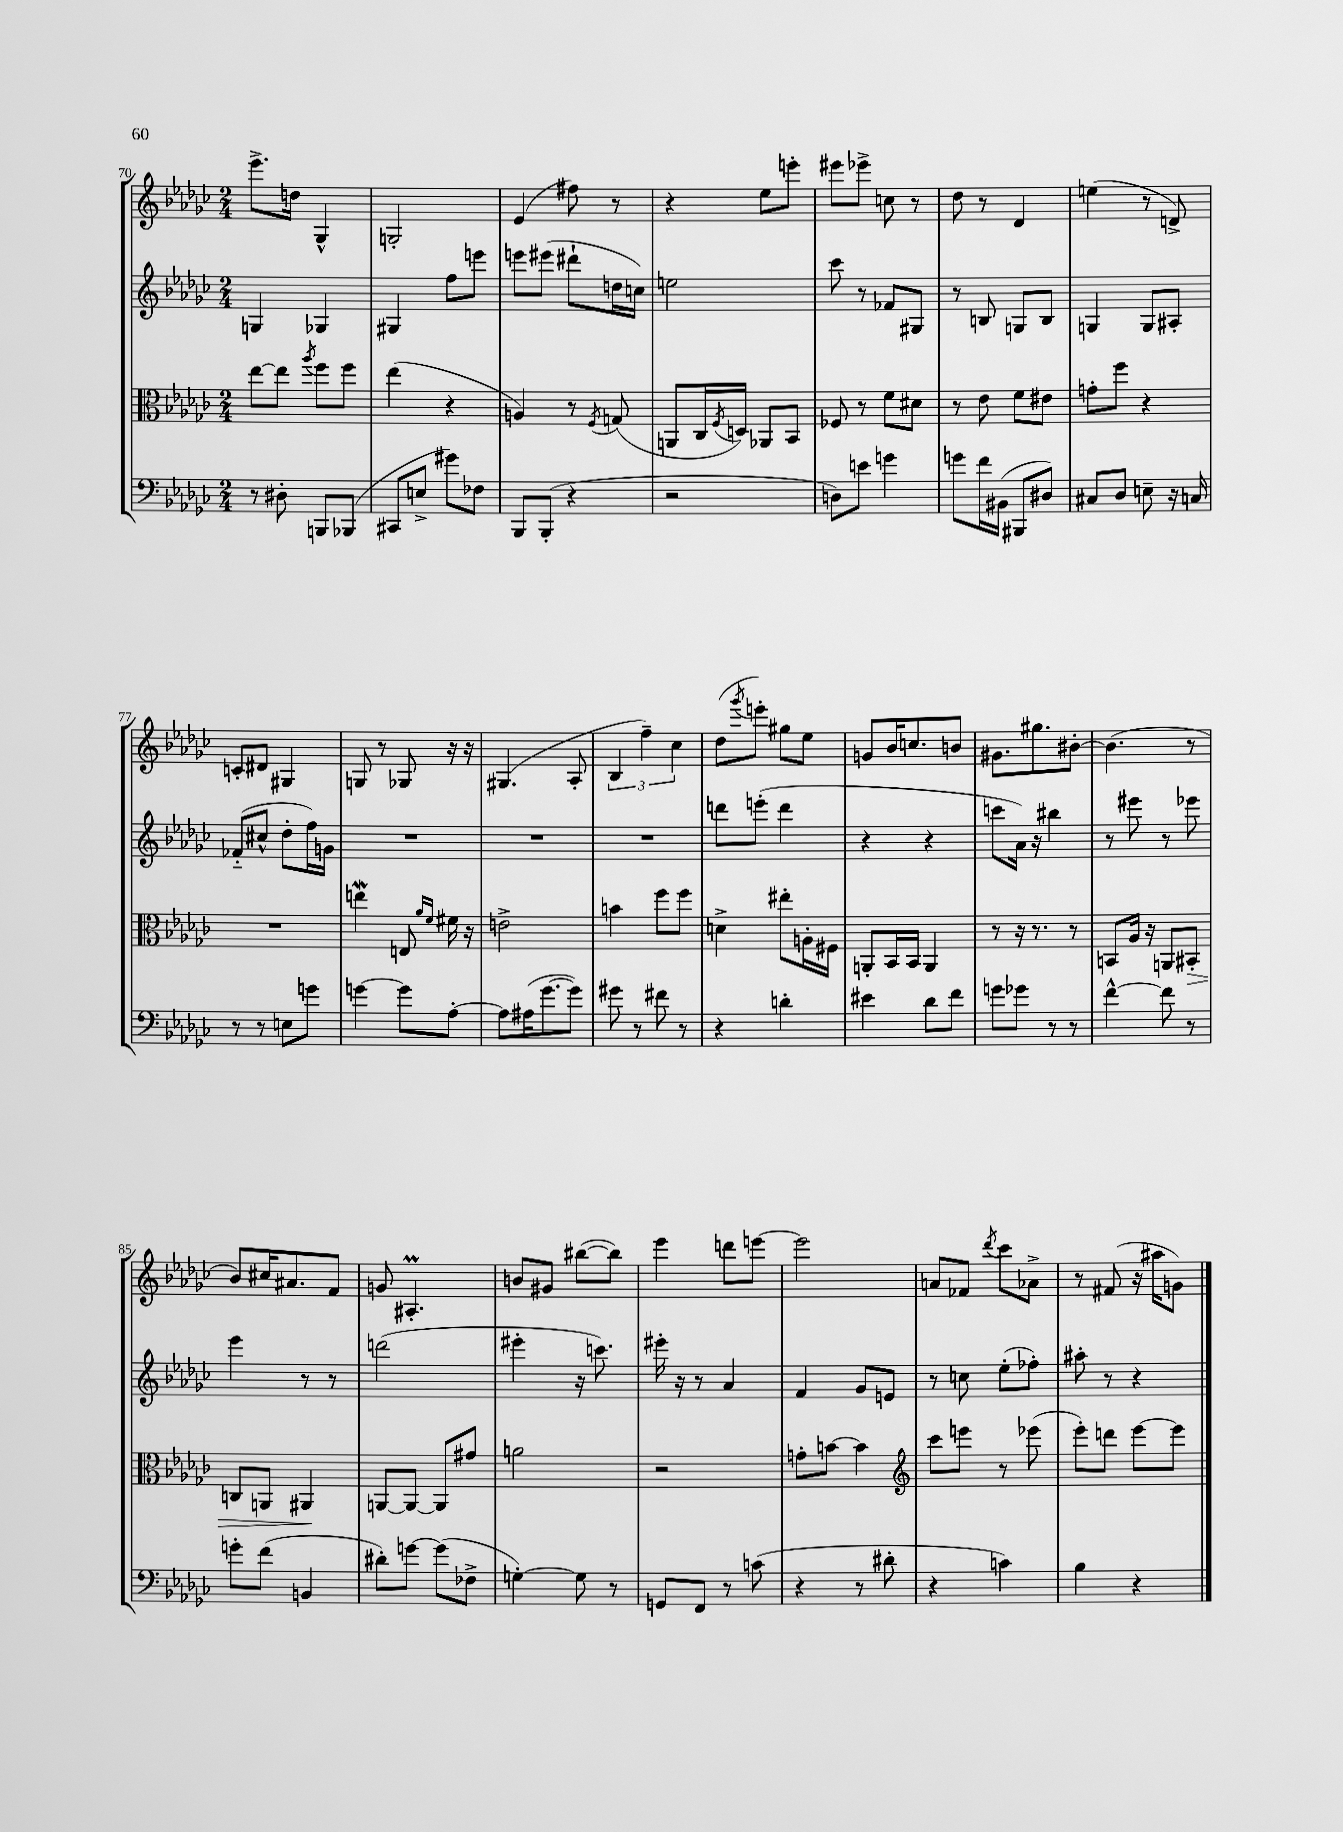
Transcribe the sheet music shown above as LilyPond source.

<<
\new StaffGroup <<
\new Staff = "s0" {
    \clef treble \key ges \major \numericTimeSignature \time 2/4
    ees'''8.-> d''16 ges4-^ |
    g2-. |
    ees'4( fis''8) r8 |
    r4 ees''8 e'''8-. |
    eis'''8 ees'''8-> c''8 r8 |
    des''8 r8 des'4 |
    e''4( r8 d'8->) |
    c'8-. dis'8 gis4 |
    g8 r8 ges8 r16 r16 |
    gis4.( aes8-. |
    \tuplet 3/2 { bes4 f''4--) ces''4 } |
    des''8( \acciaccatura { ges'''8 } e'''8-.) gis''8 ees''8 |
    g'8 bes'16 c''8. b'8 |
    gis'8. gis''8. bis'8~-. |
    bis'4.( r8 |
    bes'8) cis''16 ais'8. f'8 |
    g'8 ais4.-.\prall |
    b'8 gis'8 bis''8~( bis''8) |
    ees'''4 d'''8 e'''8~ |
    e'''2 |
    a'8 fes'8 \acciaccatura { des'''8 } ces'''8 aes'8-> |
    r8 fis'8( r16 ais''16 g'8) \bar "|." |
}
\new Staff = "s1" {
    \clef treble \key ges \major \numericTimeSignature \time 2/4
    g4 ges4 |
    gis4 f''8 e'''8 |
    e'''8 eis'''8( dis'''8-! d''16 c''16) |
    e''2 |
    ces'''8 r8 fes'8 gis8 |
    r8 b8 g8 b8 |
    g4 g8 ais8-. |
    fes'8-_( cis''8-^ des''8-. f''16) g'16 |
    R2 |
    R2 |
    R2 |
    d'''8 e'''8-.( d'''4 |
    r4 r4 |
    c'''8 aes'16) r16 bis''4 |
    r8 eis'''8 r8 ees'''8 |
    ees'''4 r8 r8 |
    d'''2( |
    eis'''4-. r16 c'''8.) |
    eis'''16-. r16 r8 aes'4 |
    f'4 ges'8 e'8 |
    r8 c''8 ees''8-.( fes''8-.) |
    ais''8-. r8 r4 \bar "|." |
}
\new Staff = "s2" {
    \clef alto \key ges \major \numericTimeSignature \time 2/4
    ees''8~ ees''8 \acciaccatura { aes''8 } f''8 f''8 |
    ees''4( r4 |
    a4) r8 \acciaccatura { f8 } g8( |
    a,8 ces16 \acciaccatura { f8 } d16) aes,8 bes,8 |
    fes8 r8 f'8 dis'8 |
    r8 ees'8 f'8 eis'8 |
    g'8-. f''8 r4 |
    R2 |
    e''4\mordent e8 \grace { aes'16 f'16 } fis'16 r16 |
    e'2-> |
    b'4 f''8 f''8 |
    d'4-> eis''8-. a16-. fis16 |
    a,8-. bes,16 bes,16 a,4 |
    r8 r16 r8. r8 |
    b,8 aes16 r16 a,8 bis,8-.\> |
    c8 a,8 ais,4\! |
    a,8~ a,8~ a,8 gis'8 |
    a'2 |
    r2 |
    g'8-. b'8~ b'4 |
    \clef treble ces'''8 e'''8 r8 ees'''8( |
    ees'''8-.) d'''8 ees'''8~ ees'''8 \bar "|." |
}
\new Staff = "s3" {
    \clef bass \key ges \major \numericTimeSignature \time 2/4
    r8 dis8-. b,,8 bes,,8( |
    cis,8 e8-> gis'8) fes8 |
    bes,,8 bes,,8-.( r4 |
    r2 |
    d8) e'8 g'4 |
    g'8 f'16 bis,16( bis,,8 dis8) |
    cis8 des8 e8-- r16 c16 |
    r8 r8 e8 g'8 |
    g'4~ g'8 aes8~-. |
    aes8 ais16( ges'8.~ ges'8) |
    gis'8 r8 fis'8 r8 |
    r4 d'4-. |
    eis'4 des'8 f'8 |
    g'8 ges'8 r8 r8 |
    f'4~-^ f'8 r8 |
    g'8-. f'8( b,4 |
    dis'8-.) g'8~ g'8( fes8-> |
    g4~-.) g8 r8 |
    g,8 f,8 r8 c'8( |
    r4 r8 dis'8-. |
    r4 c'4) |
    bes4 r4 \bar "|." |
}
>>
>>
\layout { \context { \Score currentBarNumber = #70 } }
